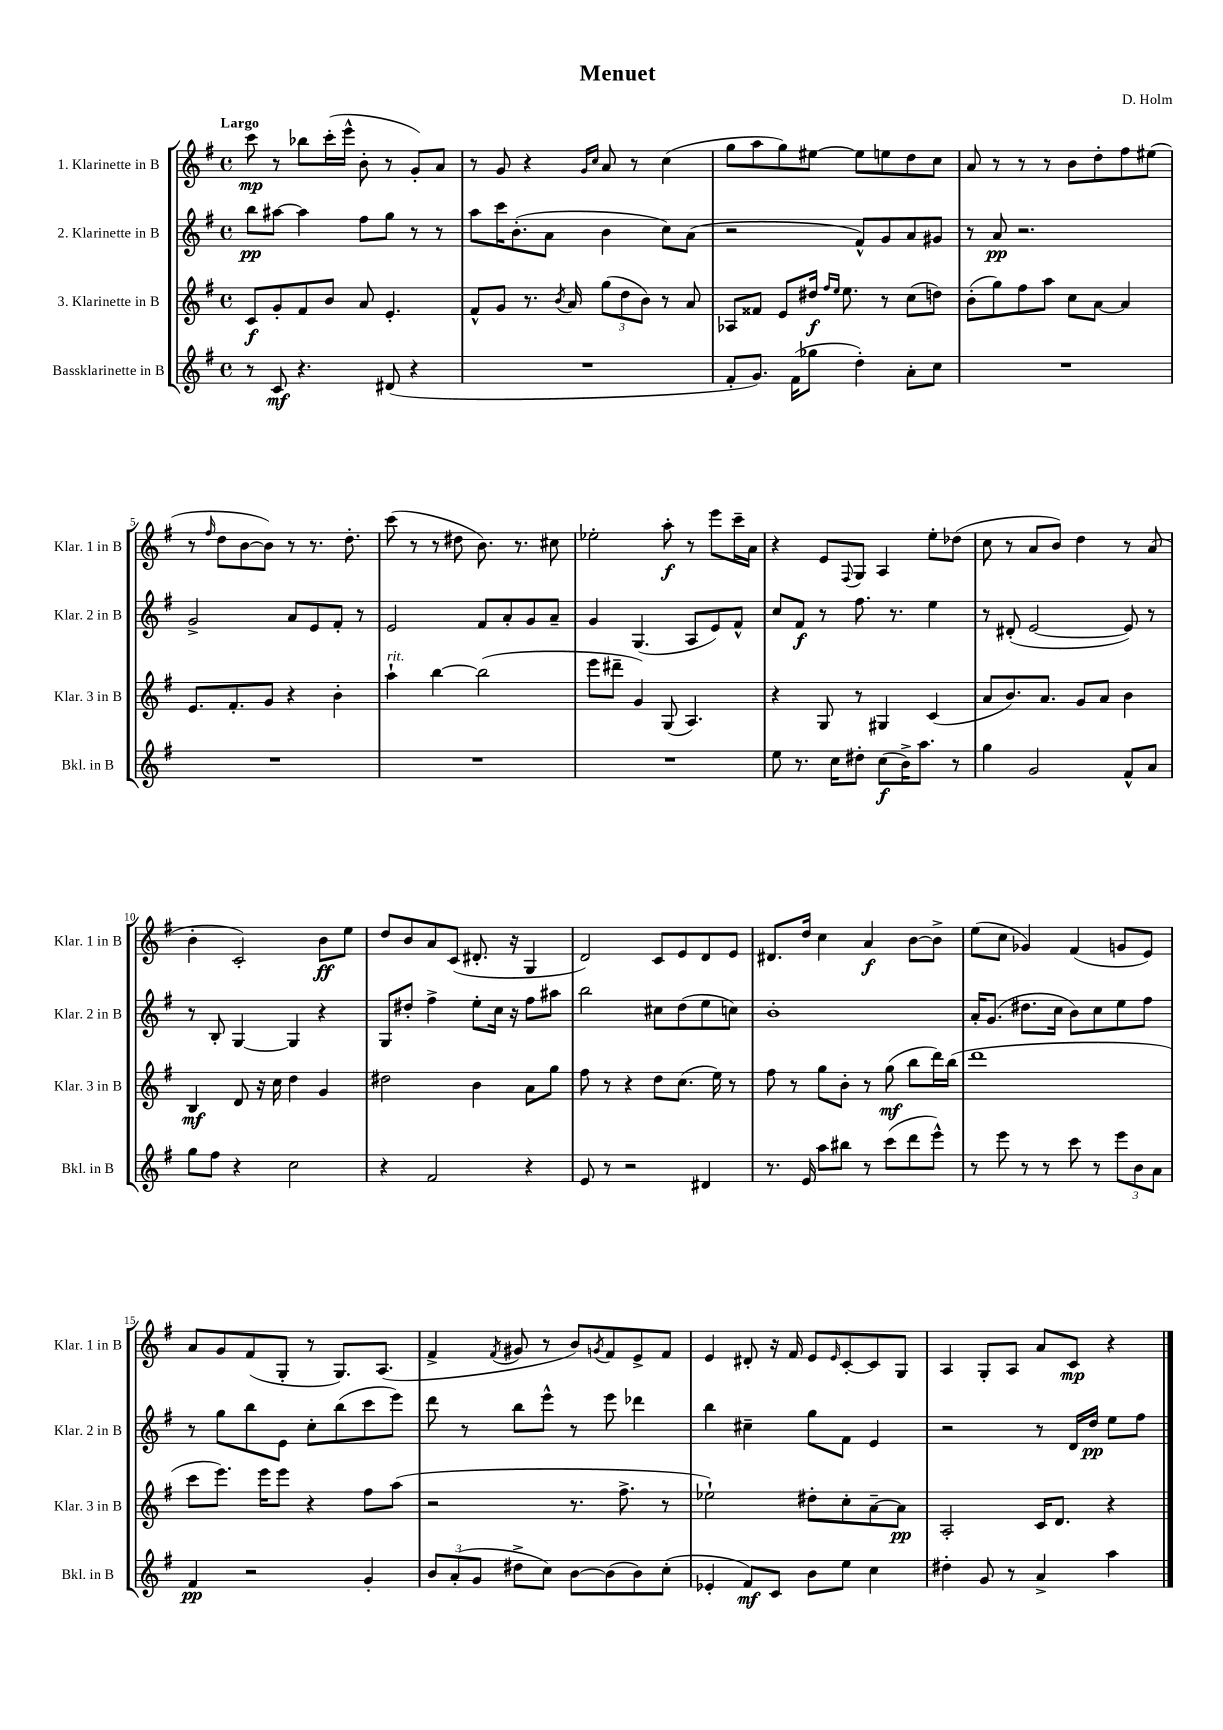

**kern	**dynam	**kern	**dynam	**kern	**dynam	**kern	**dynam
*part4	*part4	*part3	*part3	*part2	*part2	*part1	*part1
*staff4	*staff4	*staff3	*staff3	*staff2	*staff2	*staff1	*staff1
*I"Bassklarinette in B	*	*I"3. Klarinette in B	*	*I"2. Klarinette in B	*	*I"1. Klarinette in B	*
*I'Bkl. in B	*	*I'Klar. 3 in B	*	*I'Klar. 2 in B	*	*I'Klar. 1 in B	*
*clefG2	*	*clefG2	*	*clefG2	*	*clefG2	*
*k[f#]	*	*k[f#]	*	*k[f#]	*	*k[f#]	*
*M4/4	*	*M4/4	*	*M4/4	*	*M4/4	*
*met(c)	*	*met(c)	*	*met(c)	*	*met(c)	*
=1	=1	=1	=1	=1	=1	=1	=1
!	!	!	!	!	!	!LO:TX:a:B:t=Largo	!
8r	.	8c/L	f	8bb\L	pp	8ccc\	mp
8c/	mf	8g'/	.	[8aa#X\J	.	8r	.
4.r	.	8f#/	.	4aa#\]	.	8bb-X\L	.
.	.	8b/J	.	.	.	(16ccc'\L	.
.	.	.	.	.	.	16eee^^\JJ	.
.	.	8a/	.	8ff#\L	.	8b'\	.
(8d#X/	.	4.e'/	.	8gg\J	.	8r	.
4r	.	.	.	8r	.	8g'/L)	.
.	.	.	.	8r	.	8a/J	.
=2	=2	=2	=2	=2	=2	=2	=2
1r	.	8f#^^/L	.	8aa\L	.	8r	.
.	.	8g/J	.	16ccc\K	.	8g/	.
.	.	.	.	(8.b'\	.	.	.
.	.	8.r	.	.	.	4r	.
.	.	.	.	8a\J	.	.	.
.	.	8qb/	.	.	.	.	.
.	.	16a/	.	.	.	.	.
.	.	.	.	.	.	16qqg/LL	.
.	.	.	.	.	.	16qqcc/JJ	.
.	.	(12gg\L	.	4b\	.	8a/	.
.	.	12dd\	.	.	.	.	.
.	.	.	.	.	.	8r	.
.	.	12b\J)	.	.	.	.	.
.	.	8r	.	8cc\L)	.	(4cc\	.
.	.	8a/	.	(8a\J	.	.	.
=3	=3	=3	=3	=3	=3	=3	=3
8f#'/L	.	8A-X/L	.	2r	.	8gg\L	.
8.g/J)	.	8f##X/J	.	.	.	8aa\	.
.	.	8e/L	.	.	.	8gg\)	.
(16f#\KL	.	.	.	.	.	.	.
8gg-X\J	.	16dd#X/Jk	f	.	.	[8ee#X\J	.
.	.	16qqff#/LL	.	.	.	.	.
.	.	16qqee/JJ	.	.	.	.	.
.	.	8.ee\	.	.	.	.	.
4dd'\)	.	.	.	8f#^^/L)	.	8ee#\L]	.
.	.	8r	.	8g/	.	8een\	.
8a'\L	.	(8cc\L	.	8a/	.	8dd\	.
8cc\J	.	8ddn\J)	.	8g#X/J	.	8cc\J	.
=4	=4	=4	=4	=4	=4	=4	=4
1r	.	(8b'\L	.	8r	.	8a/	.
.	.	8gg\)	.	8a/	pp	8r	.
.	.	8ff#\	.	2.r	.	8r	.
.	.	8aa\J	.	.	.	8r	.
.	.	8cc\L	.	.	.	8b\L	.
.	.	[8a\J	.	.	.	8dd'\	.
.	.	4a/]	.	.	.	8ff#\	.
.	.	.	.	.	.	(8ee#X\J	.
!!LO:LB:g=z
=5	=5	=5	=5	=5	=5	=5	=5
1r	.	8.e/L	.	2g^/	.	8r	.
.	.	.	.	.	.	16qqff#/	.
.	.	.	.	.	.	8dd\L	.
.	.	8.f#'/	.	.	.	.	.
.	.	.	.	.	.	[8b\	.
.	.	8g/J	.	.	.	8b\J])	.
.	.	4r	.	8a/L	.	8r	.
.	.	.	.	8e/	.	8.r	.
.	.	4b'\	.	8f#'/J	.	.	.
.	.	.	.	.	.	8.dd'\	.
.	.	.	.	8r	.	.	.
=6	=6	=6	=6	=6	=6	=6	=6
!	!	!LO:TX:a:i:t=rit.	!	!	!	!	!
1r	.	4aa`\	.	2e/	.	(8ccc\	.
.	.	.	.	.	.	8r	.
.	.	[4bb\	.	.	.	8r	.
.	.	.	.	.	.	8dd#X\	.
.	.	(2bb\]	.	8f#/L	.	8.b\)	.
.	.	.	.	8a'/	.	.	.
.	.	.	.	.	.	8.r	.
.	.	.	.	8g/	.	.	.
.	.	.	.	8a~/J	.	8cc#X\	.
=7	=7	=7	=7	=7	=7	=7	=7
1r	.	8eee\L	.	4g/	.	2ee-X'\	.
.	.	8ddd#X~\J	.	.	.	.	.
.	.	4g/)	.	(4.G/	.	.	.
.	.	(8G/	.	.	.	8aa'\	f
.	.	4.A/)	.	8A/L	.	8r	.
.	.	.	.	8e/)	.	8eee\L	.
.	.	.	.	8f#^^/J	.	16ccc~\L	.
.	.	.	.	.	.	16a\JJ	.
=8	=8	=8	=8	=8	=8	=8	=8
8ee\	.	4r	.	8cc/L	.	4r	.
8.r	.	.	.	8f#/J	f	.	.
.	.	8G/	.	8r	.	8e/L	.
16cc\KL	.	.	.	.	.	.	.
.	.	.	.	.	.	8qqF#/	.
8dd#X'\J	.	8r	.	8.ff#\	.	8G/J	.
(8cc\L	f	4G#X/	.	.	.	4A/	.
.	.	.	.	8.r	.	.	.
16b^\K)	.	.	.	.	.	.	.
8.aa\J	.	.	.	.	.	.	.
.	.	(4c/	.	4ee\	.	8ee'\L	.
8r	.	.	.	.	.	(8dd-X\J	.
=9	=9	=9	=9	=9	=9	=9	=9
4gg\	.	8a/L	.	8r	.	8cc\	.
.	.	8.b/)	.	(8d#X'/	.	8r	.
2g/	.	.	.	[2e/	.	8a/L	.
.	.	8.a/J	.	.	.	.	.
.	.	.	.	.	.	8b/J)	.
.	.	8g/L	.	.	.	4dd\	.
.	.	8a/J	.	.	.	.	.
8f#^^/L	.	4b\	.	8e/])	.	8r	.
8a/J	.	.	.	8r	.	(8a/	.
!!LO:LB:g=z
=10	=10	=10	=10	=10	=10	=10	=10
8gg\L	.	4B/	mf	8r	.	4b'\	.
8ff#\J	.	.	.	8B'/	.	.	.
4r	.	8d/	.	[4G/	.	2c'/)	.
.	.	16r	.	.	.	.	.
.	.	16cc\	.	.	.	.	.
2cc\	.	4dd\	.	4G/]	.	.	.
.	.	4g/	.	4r	.	8b\L	ff
.	.	.	.	.	.	8ee\J	.
=11	=11	=11	=11	=11	=11	=11	=11
4r	.	2dd#X\	.	8G/L	.	8dd/L	.
.	.	.	.	8dd#X'/J	.	8b/	.
2f#/	.	.	.	4ff#^\	.	8a/	.
.	.	.	.	.	.	(8c/J	.
.	.	4b\	.	8ee'\L	.	8.d#X'/	.
.	.	.	.	16cc\Jk	.	.	.
.	.	.	.	16r	.	16r	.
4r	.	8a\L	.	8ff#\L	.	4G/	.
.	.	8gg\J	.	8aa#X\J	.	.	.
=12	=12	=12	=12	=12	=12	=12	=12
8e/	.	8ff#\	.	2bb\	.	2d/)	.
8r	.	8r	.	.	.	.	.
2r	.	4r	.	.	.	.	.
.	.	8dd\L	.	8cc#X\L	.	8c/L	.
.	.	(8.cc\J	.	(8dd\	.	8e/	.
4d#X/	.	.	.	8ee\	.	8d/	.
.	.	16ee\)	.	.	.	.	.
.	.	8r	.	8ccn\J)	.	8e/J	.
=13	=13	=13	=13	=13	=13	=13	=13
8.r	.	8ff#\	.	1b'	.	8.d#X/L	.
.	.	8r	.	.	.	.	.
16e/	.	.	.	.	.	16dd/Jk	.
8aa\L	.	8gg\L	.	.	.	4cc\	.
8bb#X\J	.	8b'\J	.	.	.	.	.
8r	.	8r	.	.	.	4a/	f
(8ccc\L	.	(8gg\	mf	.	.	.	.
8ddd\	.	8bb\L	.	.	.	[8b\L	.
8eee^^\J)	.	16ddd\L)	.	.	.	8b^\J]	.
.	.	(16bb\JJ	.	.	.	.	.
=14	=14	=14	=14	=14	=14	=14	=14
8r	.	1ddd	.	16a'/KL	.	(8ee\L	.
.	.	.	.	(8.g/J	.	.	.
8eee\	.	.	.	.	.	8cc\J	.
8r	.	.	.	8.dd#X\L	.	4g-X/)	.
8r	.	.	.	.	.	.	.
.	.	.	.	16cc\Jk	.	.	.
8ccc\	.	.	.	8b\L)	.	(4f#/	.
8r	.	.	.	8cc\	.	.	.
12eee\L	.	.	.	8ee\	.	8gn/L	.
12b\	.	.	.	.	.	.	.
.	.	.	.	8ff#\J	.	8e/J)	.
12a\J	.	.	.	.	.	.	.
!!LO:LB:g=z
=15	=15	=15	=15	=15	=15	=15	=15
4f#/	pp	8ccc\L	.	8r	.	8a/L	.
.	.	8.eee\J)	.	8gg\L	.	8g/	.
2r	.	.	.	8bb\	.	(8f#/	.
.	.	16eee\KL	.	.	.	.	.
.	.	8eee\J	.	8e\J	.	8G'/J	.
.	.	4r	.	8cc'\L	.	8r	.
.	.	.	.	(8bb\	.	8.G/L)	.
4g'/	.	8ff#\L	.	8ccc\	.	.	.
.	.	.	.	.	.	(8.A/J	.
.	.	(8aa\J	.	8eee\J)	.	.	.
=16	=16	=16	=16	=16	=16	=16	=16
12b/L	.	2r	.	8ddd\	.	4f#^/	.
(12a'/	.	.	.	.	.	.	.
.	.	.	.	8r	.	.	.
12g/J	.	.	.	.	.	.	.
.	.	.	.	.	.	8qf#/	.
8dd#X^\L	.	.	.	8bb\L	.	8g#X/	.
8cc\J)	.	.	.	8eee^^\J	.	8r	.
[8b\L	.	8.r	.	8r	.	8b/L)	.
.	.	.	.	.	.	8qgn/	.
(8b\]	.	.	.	8eee\	.	8f#/	.
.	.	8.ff#^\	.	.	.	.	.
8b\)	.	.	.	4ddd-X\	.	8e^/	.
(8cc'\J	.	8r	.	.	.	8f#/J	.
=17	=17	=17	=17	=17	=17	=17	=17
4e-X'/	.	2ee-X`\)	.	4bb\	.	4e/	.
8f#/L)	mf	.	.	4cc#X~\	.	8d#X'/	.
8c/J	.	.	.	.	.	16r	.
.	.	.	.	.	.	16f#/	.
8b\L	.	8dd#X'\L	.	8gg\L	.	8e/L	.
.	.	.	.	.	.	16qqe/	.
8ee\J	.	8cc'\	.	8f#\J	.	[8c'/	.
4cc\	.	[8a~\	.	4e/	.	8c/]	.
.	.	8a\J]	pp	.	.	8G/J	.
=18	=18	=18	=18	=18	=18	=18	=18
4dd#X'\	.	2A'/	.	2r	.	4A/	.
8g/	.	.	.	.	.	8G'/L	.
8r	.	.	.	.	.	8A/J	.
4a^/	.	16c/KL	.	8r	.	8a/L	.
.	.	8.d/J	.	.	.	.	.
.	.	.	.	16d/LL	.	8c/J	mp
.	.	.	.	16dd/JJ	pp	.	.
4aa\	.	4r	.	8ee\L	.	4r	.
.	.	.	.	8ff#\J	.	.	.
==	==	==	==	==	==	==	==
*-	*-	*-	*-	*-	*-	*-	*-
